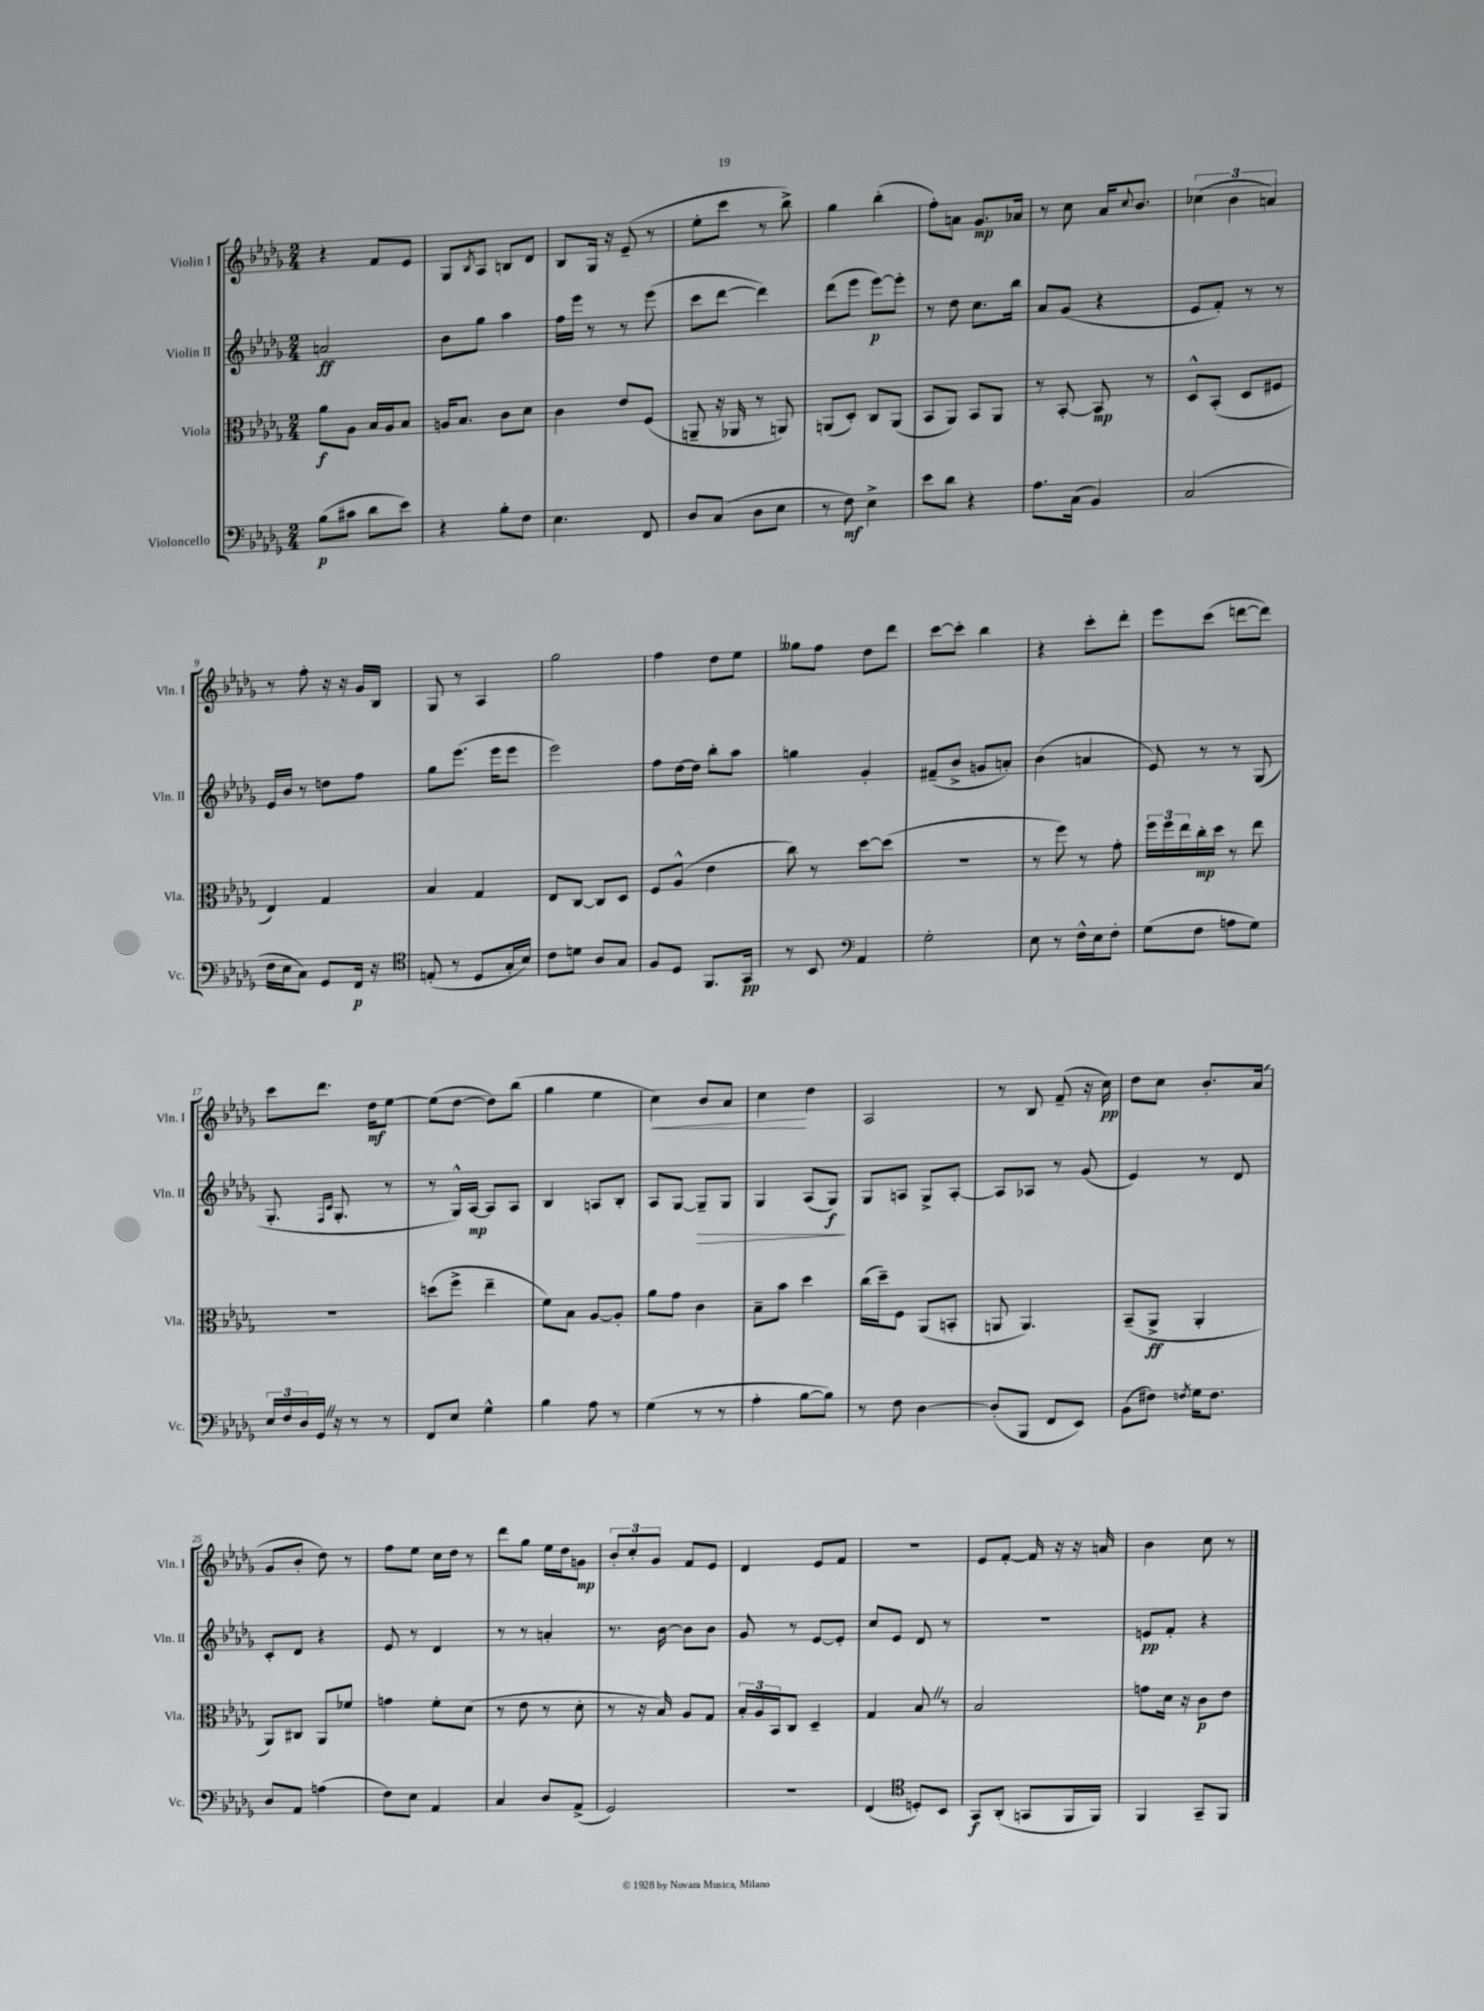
<<
\new StaffGroup <<
\new Staff = "s0" \with { instrumentName = "Violin I" shortInstrumentName = "Vln. I" } {
    \clef treble \key des \major \numericTimeSignature \time 2/4
    r4 f'8 ees'8 |
    ges8 \acciaccatura { bes8 } aes8 b8 des'8 |
    bes8 ges16 r16 ees'8--( r8 |
    ees''8-. c'''8 r8 bes''8->) |
    ges''4 bes''4-.( |
    f''8-.) a'8 ges'8.\mp aes'16 |
    r8 c''8 aes'16 \appoggiatura { c''8 } bes'8. |
    \tuplet 3/2 { ces''4( bes'4 a'4) } |
    r8 f''8-. r16 r16 ges'16 bes16 |
    ges8 r8 aes4 |
    ges''2 |
    f''4 des''8 ees''8 |
    geses''8 f''8 des''8 des'''8 |
    c'''8~ c'''8-. bes''4 |
    r4 c'''8-. des'''8-. |
    ees'''8 c'''8( d'''8~ d'''8) |
    c'''8 des'''8. des''16\mf ees''8~ |
    ees''8( des''8~ des''8) bes''8( |
    ges''4 ees''4 |
    c''4\<) bes'8 aes'8 |
    c''4\! des''4 |
    aes2 |
    r8 bes8 f'8--( r16 c''16\pp) |
    des''8 c''8 bes'8.-. aes'16( |
    ges'8 bes'8-. des''8) r8 |
    f''8 ees''8 c''16 des''16 r8 |
    des'''8 ges''8 ees''16 des''16 g'8\mp |
    \tuplet 3/2 { bes'8-. c''8-. ges'8 } f'8 ees'8 |
    des'4 ees'8 f'8 |
    r2 |
    ees'8 f'8~-. f'16 r16 r16 a'16 |
    bes'4 c''8 r8 \bar "|." |
}
\new Staff = "s1" \with { instrumentName = "Violin II" shortInstrumentName = "Vln. II" } {
    \clef treble \key des \major \numericTimeSignature \time 2/4
    a'2\ff |
    bes'8 ges''8 aes''4 |
    f''16 ees'''16 r8 r8 ees'''8( |
    c'''8 des'''8~ des'''4) |
    des'''8( ees'''8 ees'''8~\p) ees'''8-. |
    r8 des''8 c''8. bes''16 |
    aes'8 ges'8( r4 |
    ees'8 f'8-.) r8 r8 |
    ees'16 bes'16 r8 d''8 f''8 |
    ges''8 ees'''8.( ees'''16 ees'''8 |
    ees'''2) |
    f''8 des''16~ des''16 bes''8-. aes''8 |
    g''4 ges'4-. |
    fis'8--( bes'8-> g'8 a'8-.) |
    bes'4( a'4 |
    ees'8) r8 r8 ges8( |
    ges8.-. \grace { f16 c'16 } ges8.-. r8 |
    r8 ges16-^) aes16~\mp aes8 aes8 |
    bes4 a8 bes8-. |
    aes8 ges8~ ges8--\> ges8 |
    ges4 aes8( ges8\f\!) |
    ges8 a8 ges8-> a8~-. |
    a8 aes8 r8 ges'8( |
    ees'4) r8 des'8 |
    c'8-. des'8 r4 |
    ees'8 r8 des'4 |
    r8 r8 a'4-. |
    r8. bes'16~ bes'8 bes'8 |
    ges'8 r8 ees'8~ ees'8-. |
    c''8 ees'8 des'8 r8 |
    R2 |
    e'8\pp f'8-. r4 \bar "|." |
}
\new Staff = "s2" \with { instrumentName = "Viola" shortInstrumentName = "Vla." } {
    \clef alto \key des \major \numericTimeSignature \time 2/4
    aes'8\f aes8 bes16 aes16 bes8 |
    a16 bes8. c'8 des'8 |
    c'4 ees'8 f8( |
    a,8-- r16 aes,16 r8 a,8) |
    a,8( des8-.) c8 a,8( |
    bes,8 aes,8) bes,8 aes,8 |
    r8 bes,8~-. bes,8\mp r8 |
    des8-^ bes,8-.( des8 fis8 |
    ees4) ges4 |
    bes4 ges4 |
    ees8 c8~ c8 des8 |
    f8 aes8-^( ees'4 |
    c''8) r8 des''8~ des''8( |
    R2 |
    r8 f''8) r8 ges'8-. |
    \tuplet 3/2 { f''16 f''16 ees''16 } c''16-.\mp des''16 r8 ees''8 |
    R2 |
    d''8( f''8-> ees''4-- |
    f'8) bes8 aes8~ aes8-. |
    aes'8 ges'8 c'4 |
    bes8-- bes'8 des''4 |
    c''16( des''16--) f8 aes,8( b,8-. |
    a,8 a,4.) |
    bes,8--( aes,8->\ff aes,4-. |
    aes,8) cis8 aes,8 fes'8 |
    g'4 f'8-. des'8( |
    r8 ees'8 r8 des'8-. |
    r8 r16 bes16) aes8 ges8 |
    \tuplet 3/2 { bes16-. aes16 bes,16 } c8 des4-- |
    ges4 bes8 \once \override BreathingSign.text = \markup { \musicglyph "scripts.caesura.straight" } \breathe r8 |
    bes2 |
    g'8 des'16 r16 c'8\p ees'8 \bar "|." |
}
\new Staff = "s3" \with { instrumentName = "Violoncello" shortInstrumentName = "Vc." } {
    \clef bass \key des \major \numericTimeSignature \time 2/4
    bes8\p( cis'8 des'8 ees'8) |
    r4 bes8-. f8 |
    ees4. f,8 |
    des8 c8( des8 ees8 |
    r8 f8\mf) ees4-> |
    ees'8 des'8 r4 |
    aes8. c16( bes,4) |
    c2( |
    f16 ees16 c8) ges,8 f,16\p r16 |
    \clef tenor e8-.( r8 des8 ges16-. bes16) |
    c'8 d'8 aes8 ges8 |
    f8 des8 f,8. ges,16\pp |
    r8 bes,8 \clef bass aes,4 |
    ges2-. |
    ees8 r8 f16-^ ees16 f8-. |
    ges8( f8 a8 ges8) |
    \tuplet 3/2 { ees16 f16 des16 } ges,16 \once \override BreathingSign.text = \markup { \musicglyph "scripts.caesura.straight" } \breathe r16 r8 r8 |
    f,8 ees8 ges4-^ |
    bes4 aes8 r8 |
    ges4( r8 r8 |
    aes4-. bes8~ bes8) |
    r8 f8 des4~ |
    des8-.( bes,,8 f,8 ees,8) |
    bes,8( fis8) \acciaccatura { f8 } ges16 f8. |
    des8 aes,8 a4( |
    f8) ees8 aes,4 |
    c4 des8 aes,8->( |
    ges,2) |
    R2 |
    f,4( \clef tenor d8-.) bes,8 |
    ges,8\f aes,8-.( g,8 f,16 f,16) |
    f,4 ges,8-- f,8 \bar "|." |
}
>>
>>
